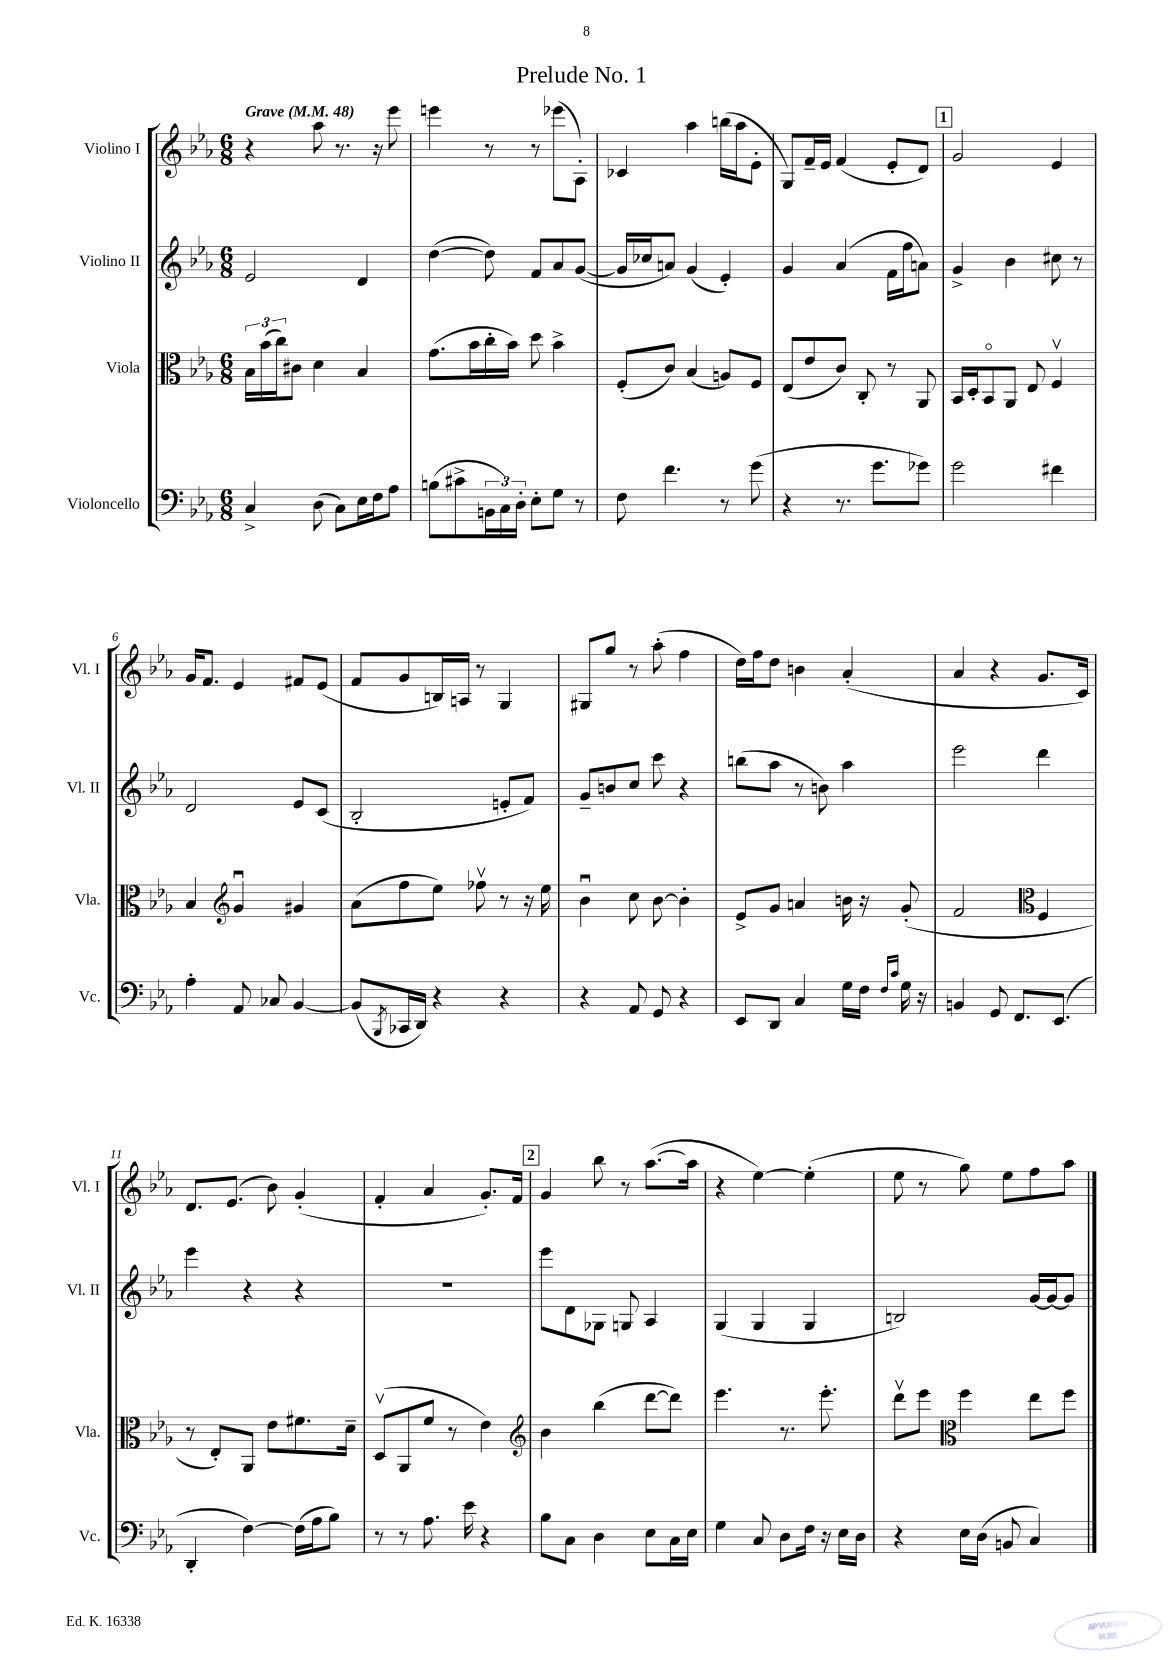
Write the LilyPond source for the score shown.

\header { title = "Prelude No. 1" }
<<
\new StaffGroup <<
\new Staff = "s0" \with { instrumentName = "Violino I" shortInstrumentName = "Vl. I" } {
    \clef treble \key ees \major \numericTimeSignature \time 6/8 \tempo "Grave" 4 = 48
    r4 aes''8 r8. r16 ees'''8 |
    e'''4 r8 r8 ees'''8( aes8-.) |
    ces'4 aes''4 b''16( aes''16 ees'8-. |
    g8) f'16-- ees'16 f'4( ees'8-. d'8) |
    \mark \markup { \box "1" } g'2 ees'4 |
    g'16 f'8. ees'4 fis'8 ees'8( |
    f'8 g'8 b16) a16 r8 g4 |
    gis8 g''8 r8 aes''8-.( f''4 |
    d''16) f''16 d''8 b'4 aes'4-.( |
    aes'4 r4 g'8. c'16) |
    d'8. ees'8.( bes'8) g'4-.( |
    f'4-. aes'4 g'8.-.) f'16 |
    \mark \markup { \box "2" } g'4 bes''8 r8 aes''8.~( aes''16 |
    r4 ees''4~) ees''4-.( |
    ees''8 r8 g''8) ees''8 f''8 aes''8 \bar "|." |
}
\new Staff = "s1" \with { instrumentName = "Violino II" shortInstrumentName = "Vl. II" } {
    \clef treble \key ees \major \numericTimeSignature \time 6/8
    ees'2 d'4 |
    d''4~( d''8) f'8 aes'8 g'8~( |
    g'16 ces''16 a'8) g'4( ees'4-.) |
    g'4 aes'4( f'16 f''16 a'8) |
    \mark \markup { \box "1" } g'4-> bes'4 cis''8 r8 |
    d'2 ees'8 c'8( |
    bes2-. e'8-. f'8) |
    g'8-- b'8 c''8 c'''8 r4 |
    b''8( aes''8 r8 b'8) aes''4 |
    ees'''2 d'''4 |
    ees'''4 r4 r4 |
    R2. |
    \mark \markup { \box "2" } ees'''8 d'8 ges8 g8 aes4 |
    g4( g4 g4 |
    b2) g'16~ g'16~ g'8 \bar "|." |
}
\new Staff = "s2" \with { instrumentName = "Viola" shortInstrumentName = "Vla." } {
    \clef alto \key ees \major \numericTimeSignature \time 6/8
    \tuplet 3/2 { bes16 bes'16( c''16) } cis'8 d'4 bes4 |
    g'8.( bes'16 c''16-. bes'16) d''8 bes'4-> |
    f8-.( c'8) bes4( a8) f8 |
    ees8( ees'8 c'8) c8-. r8 aes,8 |
    \mark \markup { \box "1" } bes,16 d16-. bes,8\flageolet aes,8 ees8 f4\upbow |
    bes4 \clef treble g'4\downbow gis'4 |
    aes'8( f''8 ees''8) fes''8\upbow r8 r16 ees''16 |
    bes'4\downbow c''8 bes'8~ bes'4-. |
    ees'8-> g'8 a'4 b'16 r16 g'8-.( |
    f'2 \clef alto f4 |
    r8 ees8-.) aes,8 ees'8 fis'8. d'16-- |
    d8\upbow( aes,8 f'8 r8 ees'4) |
    \mark \markup { \box "2" } \clef treble bes'4 bes''4( d'''8~ d'''8) |
    ees'''4. r8. ees'''8.-. |
    d'''8\upbow ees'''8 \clef alto f''4 ees''8 f''8 \bar "|." |
}
\new Staff = "s3" \with { instrumentName = "Violoncello" shortInstrumentName = "Vc." } {
    \clef bass \key ees \major \numericTimeSignature \time 6/8
    c4-> d8( c8) ees16 f16 aes8 |
    b8( cis'8-> \tuplet 3/2 { b,16 c16) d16-. } ees8-. g8 r8 |
    f8 f'4. r8 g'8( |
    r4 r8. g'8. ges'8) |
    \mark \markup { \box "1" } g'2 fis'4 |
    aes4-. aes,8 ces8 bes,4~ |
    bes,8( \acciaccatura { bes,,8 } ces,16 d,16) r4 r4 |
    r4 aes,8 g,8 r4 |
    ees,8 d,8 c4 g16 f16 \grace { f16 c'16 } g16 r16 |
    b,4 g,8 f,8. ees,8.( |
    d,4-. f4~) f16( aes16 bes8) |
    r8 r8 aes8. ees'16 r4 |
    \mark \markup { \box "2" } bes8 c8 d4 ees8 c16 ees16 |
    g4 c8 d8 f16 r16 ees16 d16 |
    r4 ees16 d16( b,8 c4) \bar "|." |
}
>>
>>
